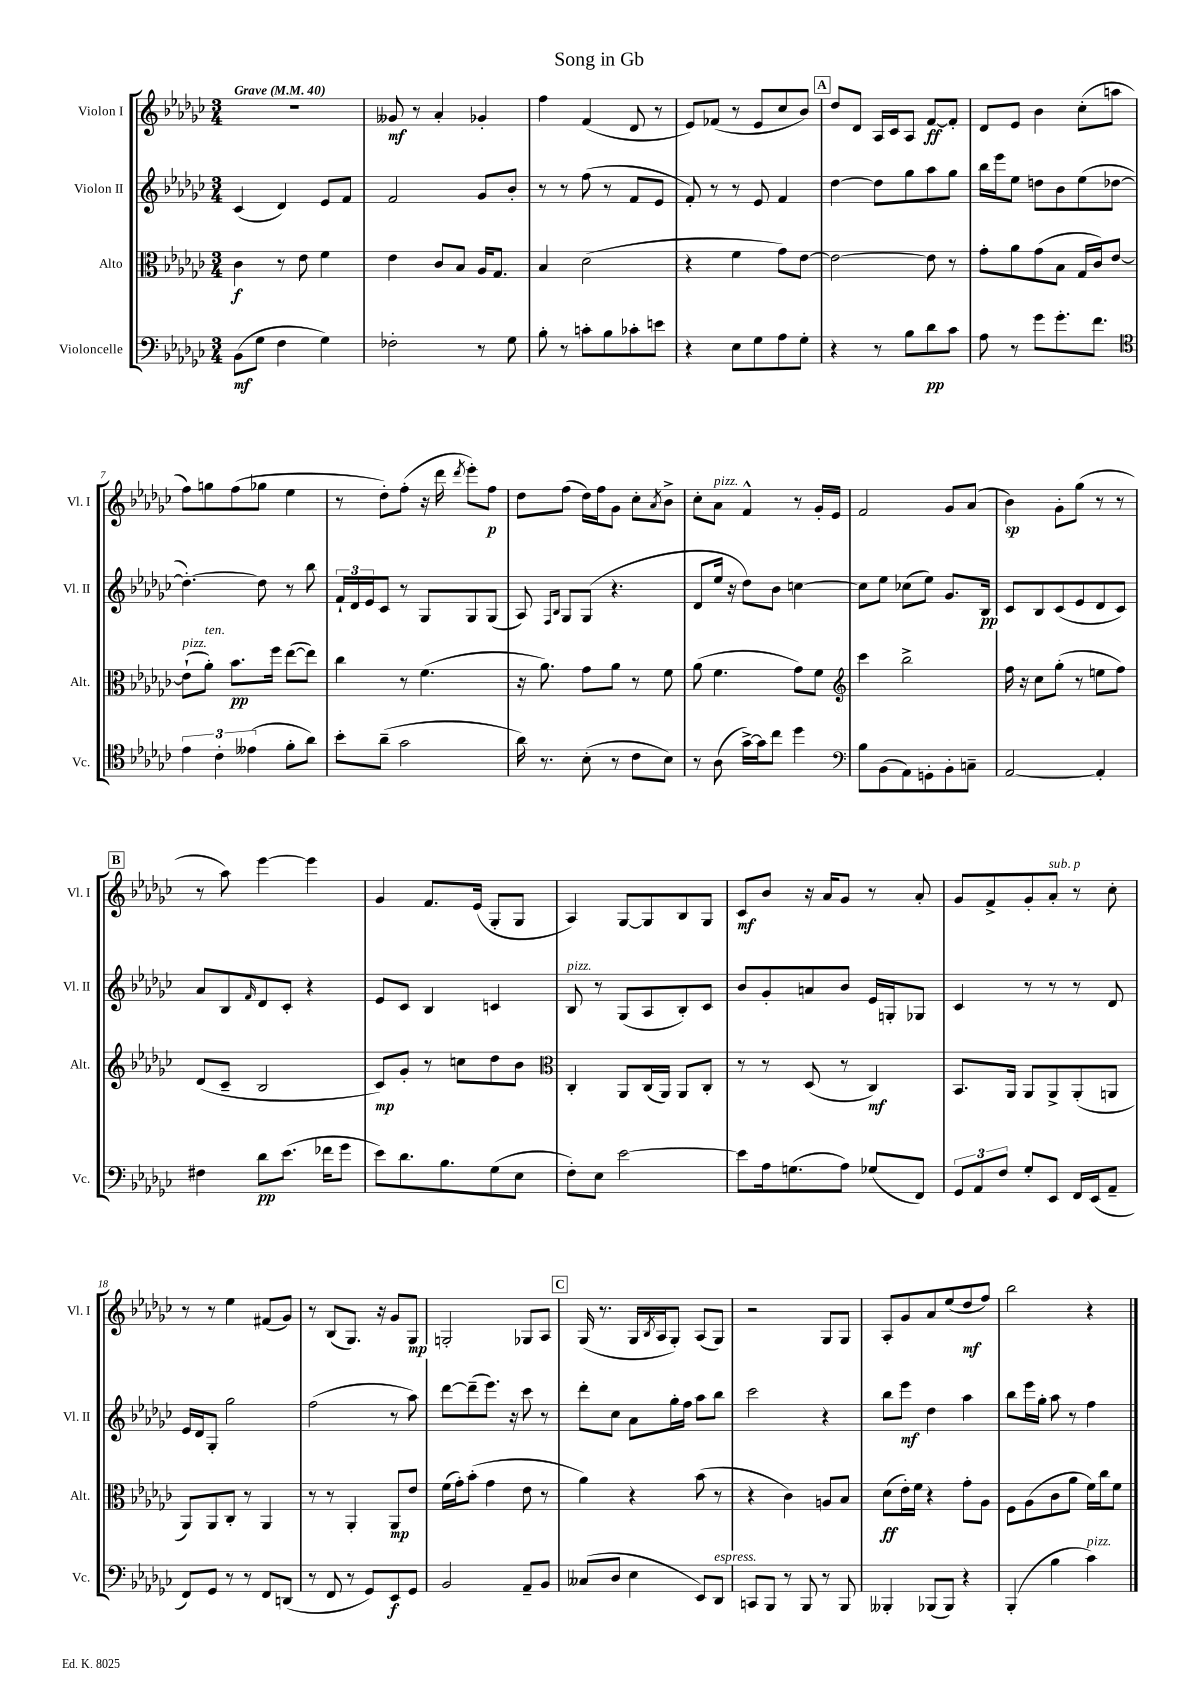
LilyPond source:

\header { title = "Song in Gb" }
<<
\new StaffGroup <<
\new Staff = "s0" \with { instrumentName = "Violon I" shortInstrumentName = "Vl. I" } {
    \clef treble \key ges \major \numericTimeSignature \time 3/4 \tempo "Grave" 4 = 40
    R2. |
    geses'8\mf r8 aes'4-. ges'4-. |
    f''4 f'4( des'8 r8 |
    ees'8) fes'8( r8 ees'8 ces''8 bes'8) |
    \mark \markup { \box "A" } des''8 des'8 aes16 ces'16 aes8 f'8~\ff f'8-. |
    des'8 ees'8 bes'4 ces''8-.( a''8 |
    f''8) g''8 f''8( ges''8 ees''4 |
    r8 des''8-.) f''8-.( r16 des'''16 \acciaccatura { des'''8 } ees'''8-.) f''8\p |
    des''8 f''8( des''16) f''16 ges'8 ces''8-. \acciaccatura { aes'8 } bes'8-> |
    ces''8-. aes'8^\markup { \italic "pizz." } f'4-^ r8 ges'16-. ees'16 |
    f'2 ges'8 aes'8( |
    bes'4\sp) ges'8-. ges''8( r8 r8 |
    \mark \markup { \box "B" } r8 aes''8) ees'''4~ ees'''4 |
    ges'4 f'8. ees'16( ges8-. ges8 |
    aes4) ges8~ ges8 bes8 ges8 |
    ces'8\mf bes'8 r16 aes'16 ges'8 r8 aes'8-. |
    ges'8 f'8-> ges'8-. aes'8-.^\markup { \italic "sub. p" } r8 ces''8-. |
    r8 r8 ees''4 fis'8( ges'8) |
    r8 bes8( ges8.) r16 ges'8 ges8\mp |
    g2-. ges8 aes8 |
    \mark \markup { \box "C" } ges16( r8. ges16 \acciaccatura { bes8 } aes16 ges8-.) aes8( ges8) |
    r2 ges8 ges8 |
    aes8-. ges'8 aes'8 ees''8( des''8\mf f''8) |
    bes''2 r4 \bar "|." |
}
\new Staff = "s1" \with { instrumentName = "Violon II" shortInstrumentName = "Vl. II" } {
    \clef treble \key ges \major \numericTimeSignature \time 3/4
    ces'4( des'4) ees'8 f'8 |
    f'2 ges'8 bes'8-. |
    r8 r8 f''8( r8 f'8 ees'8 |
    f'8-.) r8 r8 ees'8 f'4 |
    \mark \markup { \box "A" } des''4~ des''8 ges''8 aes''8 ges''8 |
    bes''16 ees'''16 ees''8 d''8 bes'8 ees''8( des''8~ |
    des''4.~-.) des''8 r8 bes''8 |
    \tuplet 3/2 { f'16-! des'16 ees'16 } ces'8 r8 ges8 ges8 ges8( |
    aes8) \grace { f16 bes16 } ges8 ges8( r4. |
    des'8 ees''16 r16 des''8) bes'8 c''4~ |
    c''8 ees''8 ces''8( ees''8) ges'8. bes16\pp |
    ces'8 bes8 ces'8( ees'8 des'8 ces'8) |
    \mark \markup { \box "B" } aes'8 bes8 \grace { f'16 } des'8 ces'8-. r4 |
    ees'8 ces'8 bes4 c'4 |
    bes8^\markup { \italic "pizz." } r8 ges8( aes8 bes8-.) ces'8 |
    bes'8 ges'8-. a'8 bes'8 ees'16 g16-. ges8 |
    ces'4 r8 r8 r8 des'8 |
    ees'16 des'16 ges8-. ges''2 |
    f''2( r8 aes''8) |
    des'''8~ des'''8--( ees'''8.) r16 ces'''8 r8 |
    \mark \markup { \box "C" } des'''8-. ces''8 aes'8 ges''16-. f''16 aes''8 bes''8 |
    ces'''2 r4 |
    bes''8 ees'''8\mf des''4 aes''4 |
    bes''8 ees'''16 ges''16-. aes''8 r8 f''4 \bar "|." |
}
\new Staff = "s2" \with { instrumentName = "Alto" shortInstrumentName = "Alt." } {
    \clef alto \key ges \major \numericTimeSignature \time 3/4
    ces'4\f r8 ees'8 f'4 |
    ees'4 ces'8 bes8 aes16 ges8. |
    bes4 des'2( |
    r4 f'4 ges'8) ees'8~ |
    \mark \markup { \box "A" } ees'2~ ees'8 r8 |
    ges'8-. aes'8 ges'8( bes8 ges16 ces'16) ees'8~ |
    ees'8-!^\markup { \italic "pizz." }( aes'8-.^\markup { \italic "ten." }) bes'8.\pp f''16 ees''8~( ees''8) |
    ces''4 r8 f'4.( |
    r16 aes'8.) ges'8 aes'8 r8 f'8 |
    aes'8( f'4. ges'8) f'8 |
    \clef treble ces'''4 bes''2-> |
    f''16 r16 ces''8 ges''8-.( r8 e''8 f''8) |
    \mark \markup { \box "B" } des'8( ces'8-- bes2 |
    ces'8\mp) ges'8-. r8 c''8 des''8 bes'8 |
    \clef alto ces4-. aes,8 ces16( aes,16) aes,8 ces8-. |
    r8 r8 des8( r8 ces4\mf) |
    bes,8. aes,16 aes,8 aes,8-> aes,8-.( a,8 |
    aes,8) aes,8 ces8-. r8 aes,4 |
    r8 r8 aes,4-. aes,8\mp ees'8 |
    f'16( ges'16-.) bes'8-.( ges'4 ees'8 r8 |
    \mark \markup { \box "C" } aes'4) r4 bes'8( r8 |
    r4 ces'4) a8 bes8 |
    des'8\ff( ees'16-.) f'16 r4 ges'8-. aes8 |
    f8 aes8( ces'8 aes'8 f'16) ces''16 f'8 \bar "|." |
}
\new Staff = "s3" \with { instrumentName = "Violoncelle" shortInstrumentName = "Vc." } {
    \clef bass \key ges \major \numericTimeSignature \time 3/4
    bes,8\mf( ges8 f4 ges4) |
    fes2-. r8 ges8 |
    bes8-. r8 c'8-. bes8 ces'8-. e'8 |
    r4 ees8 ges8 aes8 ges8-. |
    \mark \markup { \box "A" } r4 r8 bes8 des'8\pp ces'8 |
    aes8 r8 ges'8 ges'8.-. f'8. |
    \clef tenor \tuplet 3/2 { ees'4 ces'4-. eeses'4( } f'8-. aes'8) |
    bes'8-. aes'8--( ges'2 |
    aes'16) r8. bes8-.( r8 ces'8 bes8) |
    r8 aes8( ges'16~->) ges'16 ces''8 des''4 |
    \clef bass bes8 bes,8( aes,8) g,8-. bes,8-. c8-- |
    aes,2~ aes,4-. |
    \mark \markup { \box "B" } fis4 des'8\pp ees'8.( fes'16 ges'8 |
    ees'8) des'8. bes8. ges8( ees8 |
    f8-.) ees8 ees'2~ |
    ees'8 aes16 g8.( aes8) ges8( f,8) |
    \tuplet 3/2 { ges,8 aes,8 f8 } ges8-. ees,8 f,16 ees,16( aes,8-- |
    f,8) ges,8 r8 r8 f,8 d,8( |
    r8 f,8 r8 ges,8) ees,8\f ges,8 |
    bes,2 aes,8-- bes,8 |
    \mark \markup { \box "C" } ceses8( des8 ees4 ees,8) des,8^\markup { \italic "espress." } |
    c,8 bes,,8 r8 bes,,8 r8 bes,,8 |
    beses,,4-. bes,,8( bes,,8) r4 |
    bes,,4-.( bes4 ces'4^\markup { \italic "pizz." }) \bar "|." |
}
>>
>>
